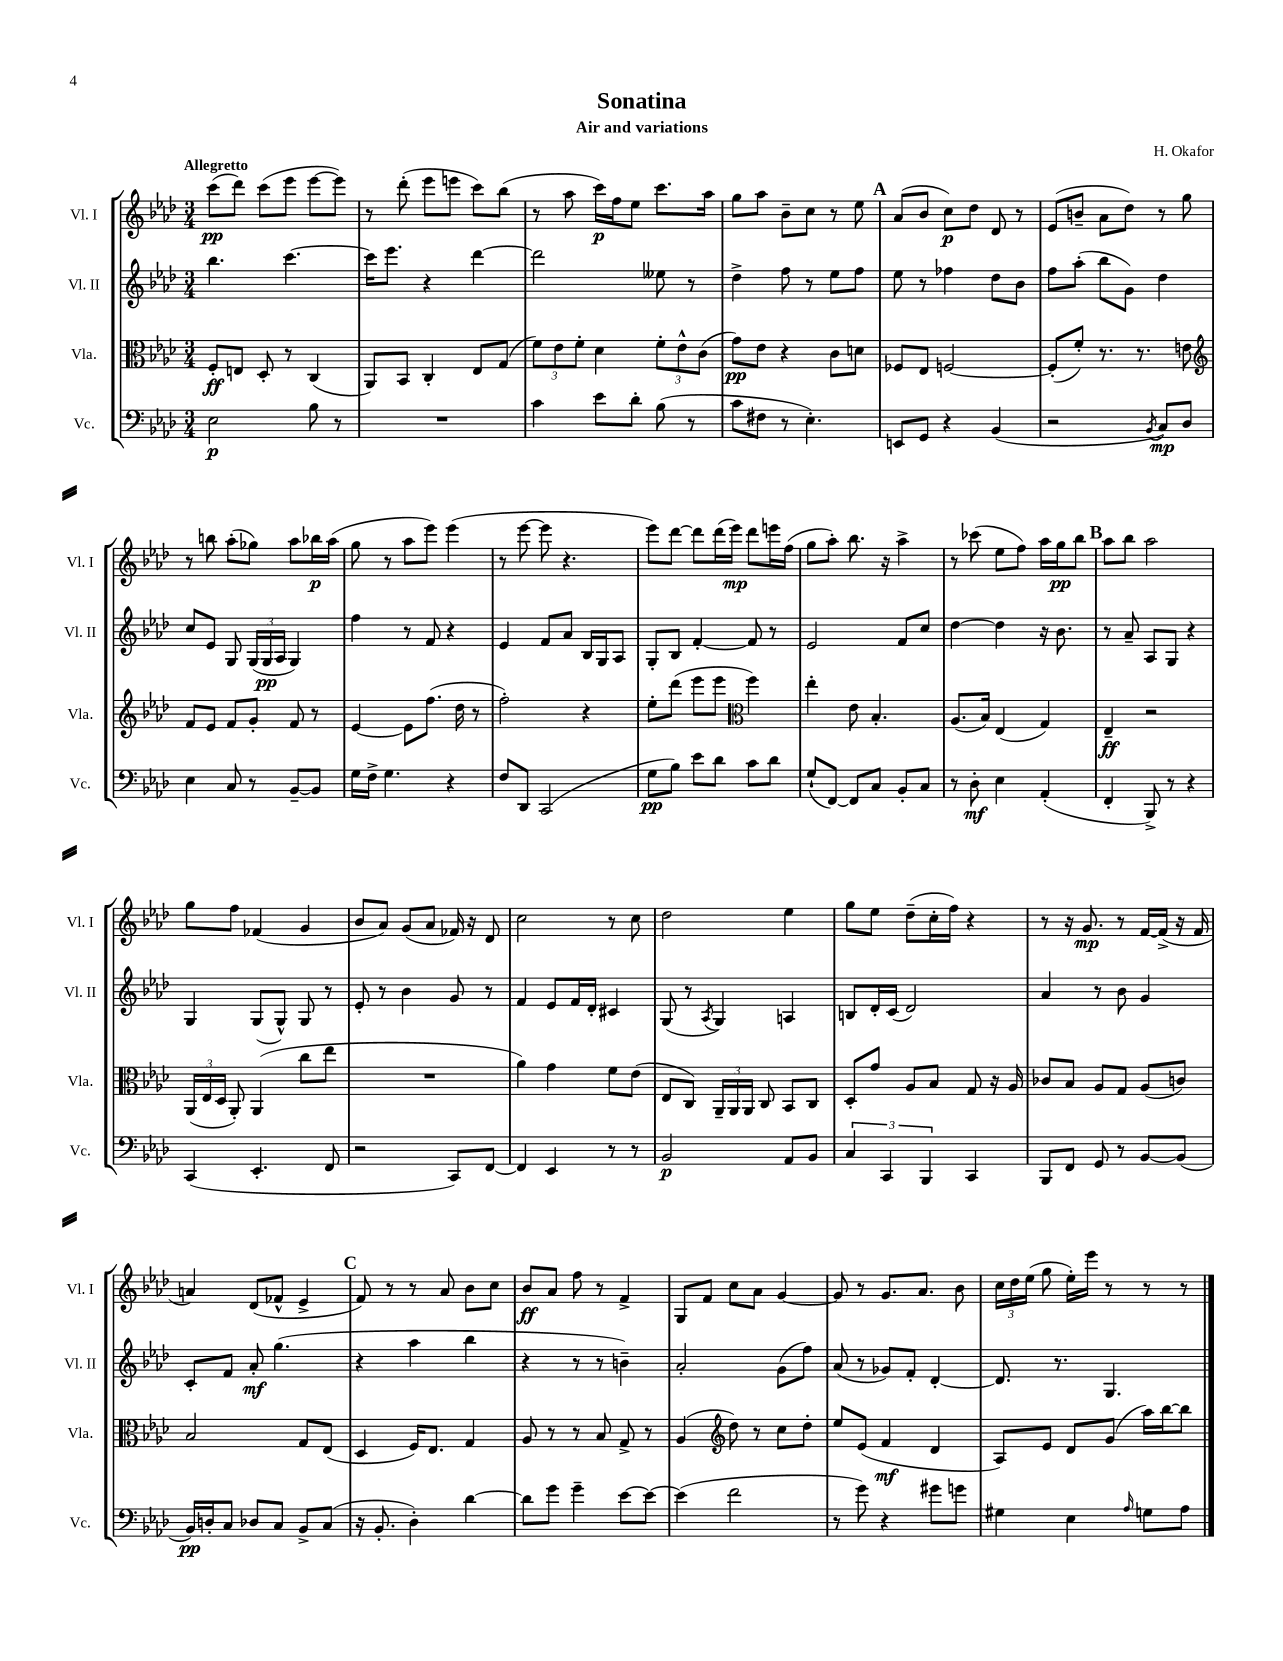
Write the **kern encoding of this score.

**kern	**kern	**kern	**kern
*staff4	*staff3	*staff2	*staff1
*clefF4	*clefC3	*clefG2	*clefG2
*k[b-e-a-d-]	*k[b-e-a-d-]	*k[b-e-a-d-]	*k[b-e-a-d-]
*M3/4	*M3/4	*M3/4	*M3/4
2E-	8F'	4.bb-	(8ccc
.	8E	.	8ddd-)
.	8D-'	.	(8ccc
.	8r	[4.ccc	8eee-
8B-	(4C	.	[8eee-
8r	.	.	8eee-])
=	=	=	=
2.r	8AA-)	16ccc]	8r
.	.	8.eee-	.
.	8BB-	.	(8ddd-'
.	4C'	4r	8eee-
.	.	.	8eee
.	8E-	[4ddd-	8ccc)
.	(8G	.	(8bb-
=	=	=	=
4c	12f)	2ddd-]	8r
.	12e-	.	.
.	.	.	8aa-
.	12f'	.	.
8e-	4d-	.	16ccc)
.	.	.	16ff
8d-'	.	.	8ee-
(8B-	12f'	8ee--	8.ccc
.	12e-^^	.	.
8r	.	8r	.
.	(12c	.	.
.	.	.	16aa-
=	=	=	=
8c	8g)	4dd-^	8gg
8F#	8e-	.	8aa-
8r	4r	8ff	8b-~
4.E-')	.	8r	8cc
.	8c	8ee-	8r
.	8d	8ff	8ee-
=	=	=	=
8EE	8F-	8ee-	(8a-
8GG	8E-	8r	8b-
4r	[2F	4ff-	8cc)
.	.	.	8dd-
(4BB-	.	8dd-	8d-
.	.	8b-	8r
=	=	=	=
2r	(8F']	8ff	(8e-
.	8f')	(8aa-'	8b~
.	8.r	8bb-	8a-
.	.	8g)	8dd-)
.	8.r	.	.
8qBB-	.	.	.
8C)	.	4dd-	8r
8D-	8e	.	8gg
=	=	=	=
*	*clefG2	*	*
4E-	8f	8cc	8r
.	8e-	8e-	8bb
8C	8f	8G	(8aa-'
8r	8g'	(24G	8gg-)
.	.	24G	.
.	.	24A-	.
[8BB-~	8f	4G)	8aa-
8BB-]	8r	.	16bb-
.	.	.	(16aa-
=	=	=	=
16G	[4e-	4ff	8gg
16F^	.	.	.
4.G	.	.	8r
.	8e-]	8r	8aa-
.	(8.ff	8f	8eee-)
4r	.	4r	(4eee-
.	16dd-	.	.
.	8r	.	.
=	=	=	=
8F	2ff')	4e-	8r
8DD-	.	.	[8eee-
(2CC	.	8f	8eee-]
.	.	8a-	4.r
.	4r	16B-	.
.	.	16G	.
.	.	8A-	.
=	=	=	=
8G	8ee-'	8G'	8eee-)
8B-)	(8ddd-	8B-	[8ddd-
8e-	8eee-	[4f'	8ddd-]
8d-	8eee-	.	(16ddd-
.	.	.	16eee-)
*	*clefC3	*	*
8c	4ff)	8f]	8ddd-
8d-	.	8r	16eee
.	.	.	(16ff
=	=	=	=
(8G`	4ee-'	2e-	8gg
[8FF)	.	.	8aa-')
8FF]	8e-	.	8.bb-
8C	4.B-'	.	.
.	.	.	16r
8BB-'	.	8f	4aa-^
8C	.	8cc	.
=	=	=	=
8r	(8.A-	[4dd-	8r
8D-'	.	.	(8ccc-
.	16B-)	.	.
4E-	(4E-	4dd-]	8ee-
.	.	.	8ff)
(4AA-'	4G)	16r	16aa-
.	.	8.b-	16gg
.	.	.	8bb-
=	=	=	=
4FF'	4E-~	8r	8aa-
.	.	8a-~	8bb-
8BBB-^)	2r	8A-	2aa-
8r	.	8G	.
4r	.	4r	.
=	=	=	=
(4CC	(24AA-	4G	8gg
.	24E-	.	.
.	24D-	.	.
.	8AA-')	.	8ff
4.EE-'	(4AA-	(8G	(4f-
.	.	8G^^)	.
.	8cc	8G	4g
8FF	8ee-	8r	.
=	=	=	=
2r	2.r	8e-'	8b-
.	.	8r	8a-)
.	.	4b-	(8g
.	.	.	8a-
8CC)	.	8g	16f-)
.	.	.	16r
[8FF	.	8r	8d-
=	=	=	=
4FF]	4a-)	4f	2cc
4EE-	4g	8e-	.
.	.	16f	.
.	.	16d-'	.
8r	8f	4c#	8r
8r	(8e-	.	8cc
=	=	=	=
2BB-	8E-	(8G	2dd-
.	8C)	8r	.
.	.	8qA-	.
.	24AA-~	4G)	.
.	24AA-	.	.
.	24AA-	.	.
.	8C	.	.
8AA-	8BB-	4A	4ee-
8BB-	8C	.	.
=	=	=	=
6C	8D-'	8B	8gg
.	8g	16d-'	8ee-
6CC	.	.	.
.	.	(16c	.
.	8A-	2d-)	(8dd-~
6BBB-	.	.	.
.	8B-	.	16cc'
.	.	.	16ff)
4CC	8G	.	4r
.	16r	.	.
.	16A-	.	.
=	=	=	=
8BBB-	8c-	4a-	8r
8FF	8B-	.	16r
.	.	.	8.g
8GG	8A-	8r	.
8r	8G	8b-	8r
[8BB-	(8A-	4g	[16f
.	.	.	(16f^]
(8BB-]	8c)	.	16r
.	.	.	16f
=	=	=	=
16BB-)	2B-	8c'	4a)
16D'	.	.	.
8C	.	8f	.
8D-	.	8a-'	(8d-
8C	.	(4.gg	8f-^^
8BB-^	8G	.	4e-^
(8C	(8E-	.	.
=	=	=	=
16r	4D-	4r	8f)
8.BB-'	.	.	.
.	.	.	8r
4D-')	16F)	4aa-	8r
.	8.E-	.	.
.	.	.	8a-
[4d-	4G	4bb-	8b-
.	.	.	8cc
=	=	=	=
8d-]	8A-	4r	8b-
8g	8r	.	8a-
4g~	8r	8r	8ff
.	8B-	8r	8r
[8e-	8G^	4b~)	4f^
8e-_	8r	.	.
=	=	=	=
(4e-]	(4A-	2a-'	8G
.	.	.	8f
*	*clefG2	*	*
2f	8dd-)	.	8cc
.	8r	.	8a-
.	8cc	(8g	[4g
.	8dd-'	8ff)	.
=	=	=	=
8r	8ee-	(8a-	8g]
8g)	(8e-	8r	8r
4r	4f	8g-)	8.g
.	.	8f'	.
.	.	.	8.a-
8g#	4d-	[4d-'	.
8g	.	.	8b-
=	=	=	=
4G#	8A-)	8.d-]	24cc
.	.	.	24dd-
.	.	.	(24ee-
.	8e-	.	8gg
.	.	8.r	.
4E-	8d-	.	16ee-')
.	.	.	16eee-
.	(8g	4.G	8r
16qqA-	.	.	.
8G	16aa-)	.	8r
.	[16bb-	.	.
8A-	8bb-]	.	8r
==	==	==	==
*-	*-	*-	*-
